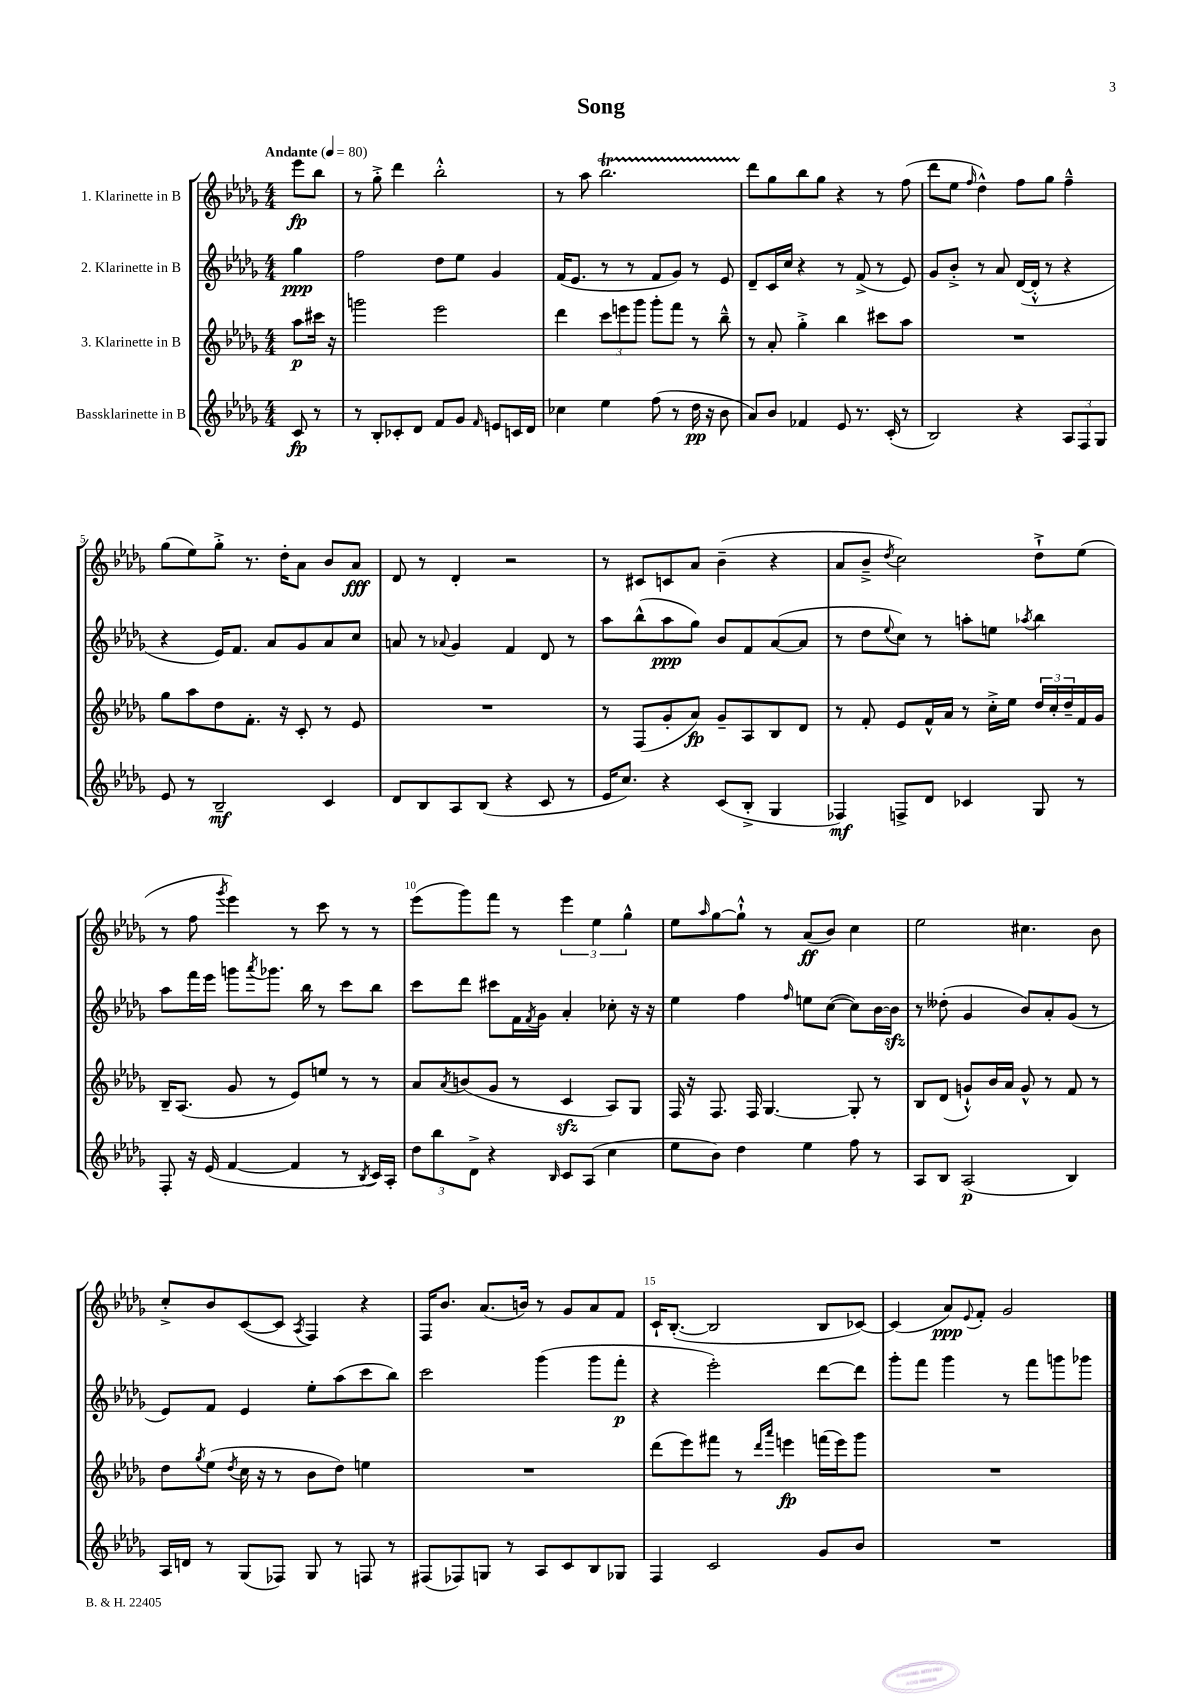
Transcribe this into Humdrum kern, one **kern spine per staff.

**kern	**kern	**kern	**kern
*staff4	*staff3	*staff2	*staff1
*clefG2	*clefG2	*clefG2	*clefG2
*k[b-e-a-d-g-]	*k[b-e-a-d-g-]	*k[b-e-a-d-g-]	*k[b-e-a-d-g-]
*M4/4	*M4/4	*M4/4	*M4/4
*MM80	*MM80	*MM80	*MM80
8c/	8aa-\L	4gg-\	8eee-\L
8r	16ccc#\Jk	.	8bb-\J
.	16r	.	.
=	=	=	=
8r	2ggg\	2ff\	8r
8B-'/L	.	.	8gg-'^\
8c-'/	.	.	4ddd-\
8d-/J	.	.	.
8f/L	2eee-\	8dd-\L	2bb-'^^\
8g-/J	.	8ee-\J	.
16qqf/	.	.	.
8e/L	.	4g-/	.
16c/L	.	.	.
16d-/JJ	.	.	.
=	=	=	=
4cc-\	4ddd-\	(16f/LK	8r
.	.	8.e-/J	.
.	.	.	8aa-\
4ee-\	12ccc\L	8r	2.bb-\
.	12eee\	.	.
.	.	8r	.
.	12ggg-\J	.	.
(8ff\	8ggg-'\L	8f/L	.
8r	8fff\J	8g-/J)	.
16dd-\	8r	8r	.
16r	.	.	.
8b-\	8bb-~^^\	8e-/	.
=	=	=	=
8a-/L)	8r	8d-~/L	8ddd-\L
8b-/J	8a-'/	16c/L	8gg-\
.	.	16cc/JJ	.
4f-/	4gg-'^\	4r	8bb-\
.	.	.	8gg-\J
8e-/	4bb-\	8r	4r
8.r	.	(8f^/	.
.	8ccc#\L	8r	8r
(16c'/	.	.	.
8r	8aa-\J	8e-/)	(8ff\
=	=	=	=
2B-/)	1r	8g-/L	8ddd-\L
.	.	8b-'^/J	8ee-\J
.	.	.	16qqff/
.	.	8r	4dd-^^\)
.	.	8a-/	.
4r	.	([16d-/LL	8ff\L
.	.	16d-'^^/]JJ	.
.	.	8r	8gg-\J
12A-/L	.	4r	4ff~^^\
12F/	.	.	.
12G-/J	.	.	.
=	=	=	=
8e-/	8gg-\L	4r	(8gg-\L
8r	8aa-\	.	8ee-\)
2B-~/	8dd-\	16e-/LK)	8gg-'^\J
.	.	8.f/J	.
.	8.f'\J	.	8.r
.	.	8a-/L	.
.	16r	.	16dd-'\LK
.	8c'/	8g-/	8a-\J
4c/	8r	8a-/	8b-/L
.	8e-/	8cc/J	8a-/J
=	=	=	=
8d-/L	1r	8a/	8d-/
8B-/	.	8r	8r
.	.	8qqa-/	.
8A-/	.	4g-/	4d-'/
(8B-/J	.	.	.
4r	.	4f/	2r
8c/	.	8d-/	.
8r	.	8r	.
=	=	=	=
16e-/LK	8r	8aa-\L	8r
8.cc/J)	.	.	.
.	(8F/L	(8bb-^^\	8c#/L
4r	8g-'/	8aa-\	8c/
.	8a-/J)	8gg-\J)	8a-/J
(8c/L	8g-~/L	8b-/L	(4b-~\
8B-'^/J	8A-/	8f/	.
4G-/	8B-/	([8a-/	4r
.	8d-/J	8a-/]J	.
=	=	=	=
4F-/)	8r	8r	8a-/L
.	8f'/	8dd-\L	8b-~^/J
.	.	8qqee-/	8qdd-/
8F^/L	8e-/L	8cc\J)	2cc\)
8d-/J	16f^^/L	8r	.
.	16a-/JJ	.	.
4c-/	8r	8aa'\L	.
.	16cc'^\LL	8ee\J	.
.	16ee-\JJ	.	.
.	.	8qaa-/	.
8G-/	24dd-/LL	4bb-\	8dd-`^\L
.	24cc'/	.	.
.	24dd-~/	.	.
8r	16f/	.	(8ee-\J
.	16g-/JJ	.	.
=	=	=	=
8F'/	16B-~/LK	8aa-\L	8r
.	(8.A-/J	.	.
16r	.	16fff\L	8ff\
(16e-/	.	16eee-\JJ	.
.	.	.	8qggg-/
[4f/	8g-/	8ggg\L	4eee-\)
.	.	8qaaa-/	.
.	8r	8.ggg-\J	.
4f/]	8e-/L)	.	8r
.	.	16bb-\	.
.	8ee/J	8r	8ccc\
8r	8r	8ccc\L	8r
8qB-/	.	.	.
16c/LL)	8r	8bb-\J	8r
16A-'/JJ	.	.	.
=	=	=	=
12dd-\L	8a-/L	8ccc\L	(8eee-\L
12bb-\	.	.	.
.	8qa-/	.	.
.	(8b/	8ddd-\J	8ggg-\)
12d-^\J	.	.	.
4r	8g-/J	8ccc#\L	8fff\J
.	8r	16f\L	8r
.	.	8qf/	.
.	.	16g-\JJ	.
16qqB-/	.	.	.
8c/L	4c/	4a-'/	6eee-\
(8A-/J	.	.	.
.	.	.	6ee-\
4cc\	8A-/L)	8cc-'\	.
.	.	.	6gg-^^\
.	8G-/J	16r	.
.	.	16r	.
=	=	=	=
8ee-\L	16F/	4ee-\	8ee-\L
.	16r	.	.
.	.	.	16qqaa-/
8b-\J)	8.F/	.	[8gg-\
4dd-\	.	4ff\	8gg-`^^\]J
.	16F/	.	.
.	[4.G-/	.	8r
.	.	16qqff/	.
4ee-\	.	8ee\L	(8a-/L
.	.	([8cc\J	8b-/J)
8ff\	8G-'/]	8cc\]L)	4cc\
8r	8r	[16b-\L	.
.	.	16b-\]JJ	.
=	=	=	=
8A-/L	8B-/L	8r	2ee-\
8B-/J	(8d-/J	(8dd--'\	.
(2A-/	8g`^^/L)	4g-/	.
.	16b-/L	.	.
.	16a-/JJ	.	.
.	8g^^/	8b-/L)	4.cc#\
.	8r	8a-'/	.
4B-/)	8f/	(8g-/J	.
.	8r	8r	8b-\
=	=	=	=
16A-/LL	8dd-\L	8e-/L)	8cc'^/L
16d/JJ	.	.	.
.	8qgg-/	.	.
8r	(8ee-\J	8f/J	8b-/
.	8qdd-/	.	.
(8G-/L	16cc\	4e-/	([8c/
.	16r	.	.
8F-/J)	8r	.	8c/]J
.	.	.	8qA-/
8G-/	8b-\L	8ee-'\L	4F/)
8r	8dd-\J)	(8aa-\	.
8F/	4ee\	8ccc\	4r
8r	.	8bb-\J)	.
=	=	=	=
(8F#/L	1r	2ccc\	16F/LK
.	.	.	8.b-/J
8F-/)	.	.	.
8G/J	.	.	(8.a-/L
8r	.	.	.
.	.	.	16b/Jk)
8A-/L	.	(4ggg-\	8r
8c/	.	.	8g-/L
8B-/	.	8ggg-\L	8a-/
8G-/J	.	8fff'\J	8f/J
=	=	=	=
4F/	(8ddd-\L	4r	16c`/LK
.	.	.	([8.B-'/J
.	8eee-\)	.	.
2c/	8fff#\J	2eee-'\)	2B-/]
.	8r	.	.
.	16qqddd-/LL	.	.
.	16qqaaa-/JJ	.	.
.	4eee\	.	.
8g-/L	(16fff\LL	[8ddd-\L	8B-/L
.	16eee\J)	.	.
8b-/J	8ggg-\J	8ddd-\]J	[8c-/J)
=	=	=	=
1r	1r	8ggg-'\L	(4c-/]
.	.	8fff\J	.
.	.	4ggg-\	8a-/L)
.	.	.	8qqe-/
.	.	.	8f'/J
.	.	8r	2g-/
.	.	8fff\L	.
.	.	8ggg\	.
.	.	8ggg-\J	.
==	==	==	==
*-	*-	*-	*-
